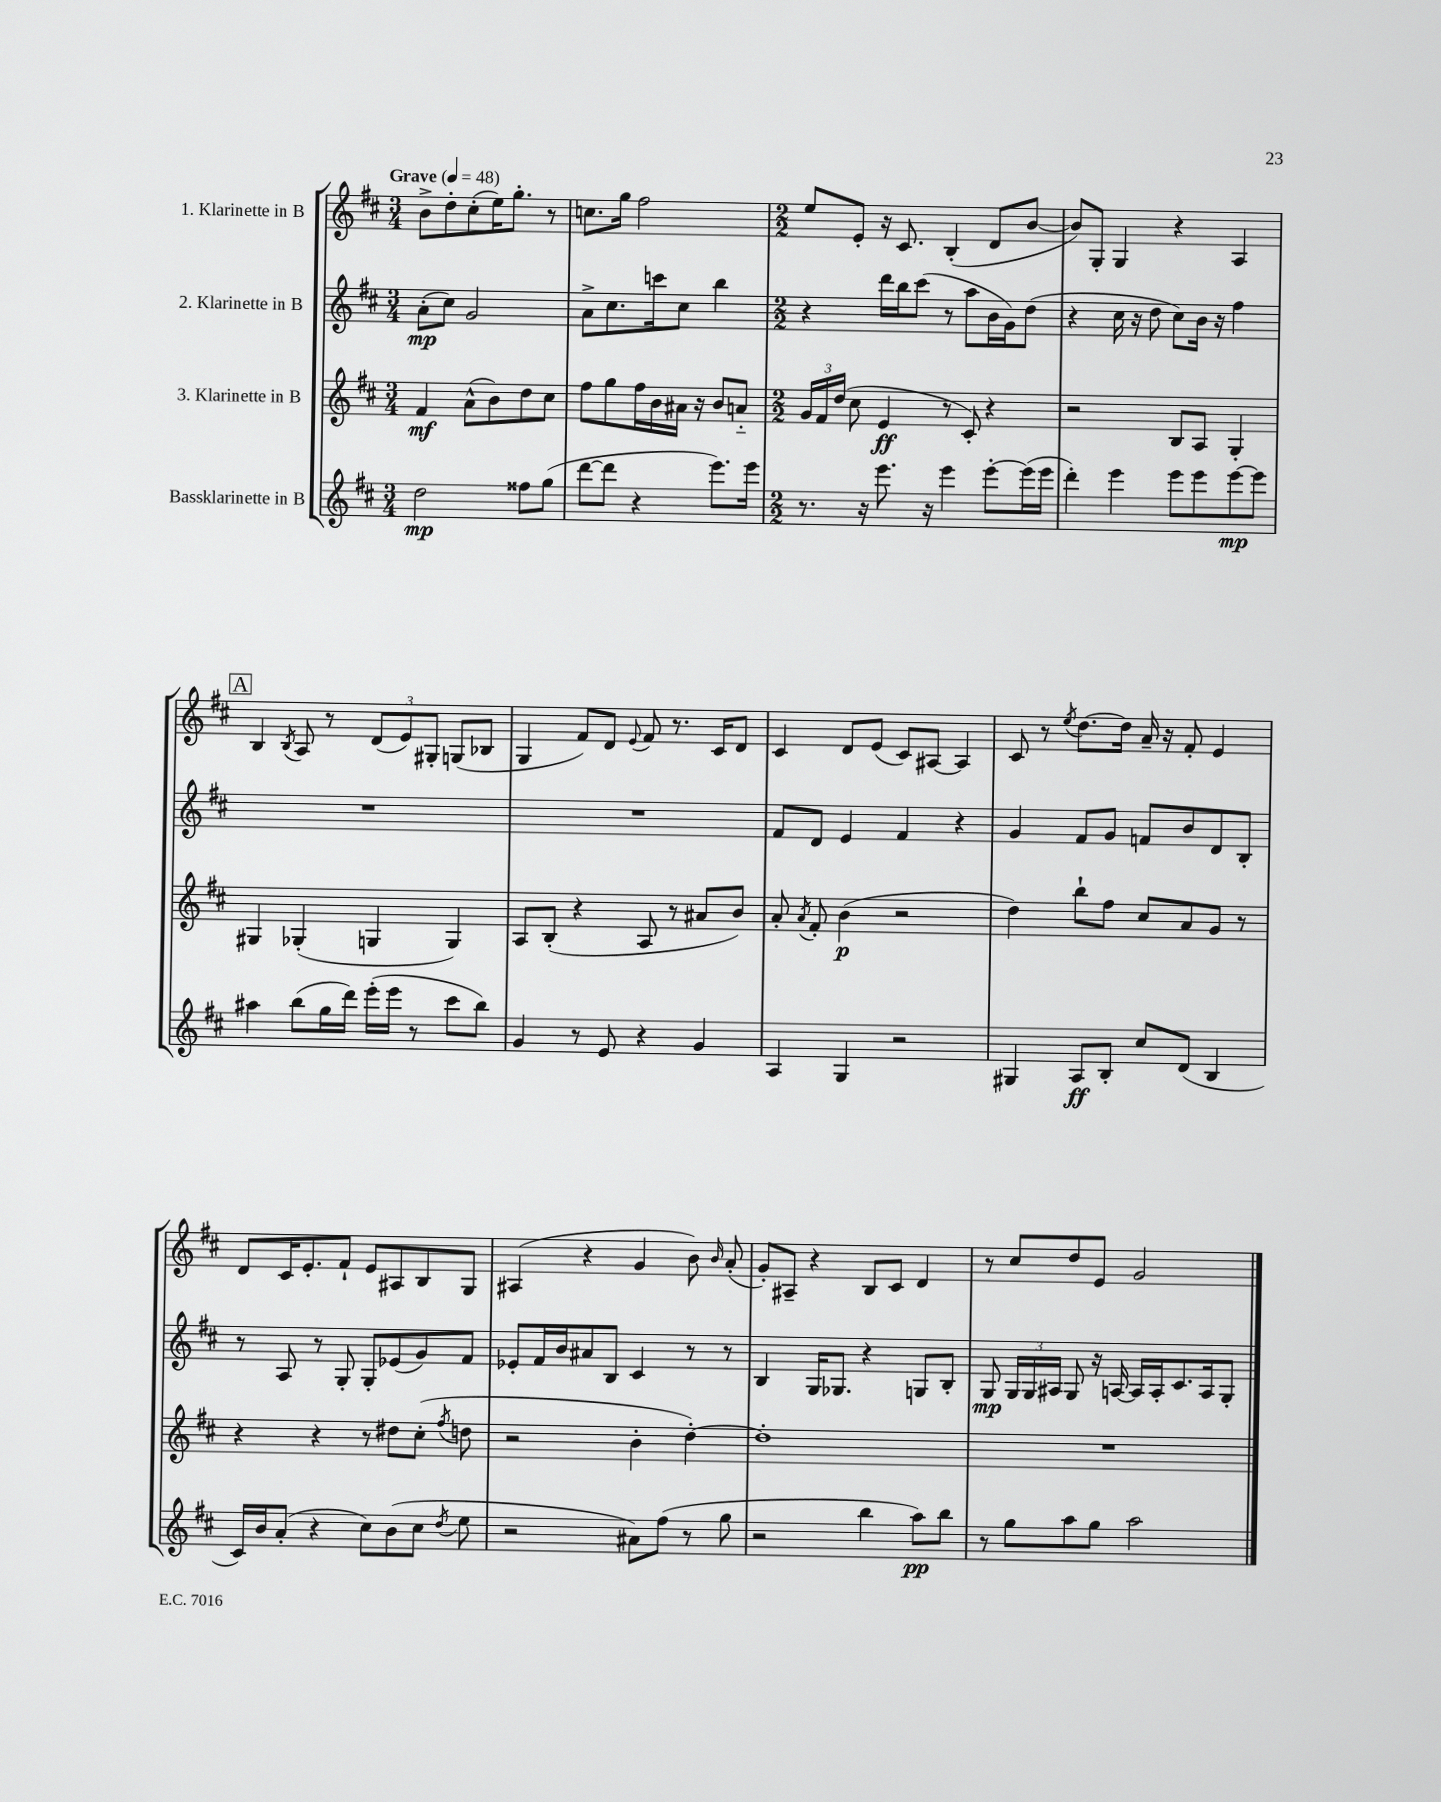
<<
\new StaffGroup <<
\new Staff = "s0" \with { instrumentName = "1. Klarinette in B" } {
    \clef treble \key d \major \numericTimeSignature \time 3/4 \tempo "Grave" 4 = 48
    \autoBeamOff b'8[-> d''8-. cis''8-.( e''16) g''8.]-. r8 |
    c''8.[ g''16] fis''2 |
    \numericTimeSignature \time 2/2 e''8[ e'8]-. r16 cis'8. b4-.( d'8[ b'8]~ |
    b'8[) g8]-. g4 r4 a4 |
    \mark \markup { \box "A" } b4 \acciaccatura { b8 } a8 r8 \tuplet 3/2 { d'8[( e'8) gis8]-. } g8[( bes8] |
    g4 fis'8[) d'8] \appoggiatura { e'8 } fis'8 r8. cis'16[ d'8] |
    cis'4 d'8[ e'8]( cis'8[) ais8]~ ais4 |
    cis'8 r8 \acciaccatura { e''8 } d''8.[~ d''16] a'16-- r16 fis'8-. e'4 |
    d'8[ cis'16 e'8.-. fis'8]-! e'8[ ais8 b8 g8] |
    ais4( r4 g'4 b'8) \grace { b'16 } a'8-.( |
    g'8[-.) ais8]-- r4 b8[ cis'8] d'4 |
    r8 cis''8[ d''8 e'8] g'2 \bar "|." |
}
\new Staff = "s1" \with { instrumentName = "2. Klarinette in B" } {
    \clef treble \key d \major \numericTimeSignature \time 3/4
    \autoBeamOff a'8[-.\mp( cis''8]) g'2 |
    a'8[-> cis''8. c'''16 cis''8] b''4 |
    \numericTimeSignature \time 2/2 r4 d'''16[ b''16 cis'''8]( r8 a''8[ b'16 g'16) d''8]( |
    r4 cis''16 r16 d''8 cis''8[) b'16] r16 fis''4 |
    \mark \markup { \box "A" } R1 |
    R1 |
    fis'8[ d'8] e'4 fis'4 r4 |
    g'4 fis'8[ g'8] f'8[ b'8 d'8 b8]-. |
    r8 a8 r8 g8-. g8[-. ees'8( g'8) fis'8] |
    ees'8[-. fis'16 b'16 ais'8 b8] cis'4 r8 r8 |
    b4 g16[ ges8.] r4 g8[ b8]-. |
    g8\mp \tuplet 3/2 { g16[ g16 ais16] } g8 r16 a16~ a16[ a16-. cis'8. a16 g8]-. \bar "|." |
}
\new Staff = "s2" \with { instrumentName = "3. Klarinette in B" } {
    \clef treble \key d \major \numericTimeSignature \time 3/4
    \autoBeamOff fis'4\mf a'8[-^( b'8) d''8 cis''8] |
    fis''8[ g''8 fis''16 b'16 ais'16] r16 b'8[ a'8]-_ |
    \numericTimeSignature \time 2/2 \tuplet 3/2 { g'16[ fis'16 d''16]( } cis''8 e'4\ff r8 cis'8-.) r4 |
    r2 b8[ a8] g4-. |
    \mark \markup { \box "A" } gis4 ges4-.( g4 g4) |
    a8[ b8]-.( r4 a8 r8 ais'8[ b'8]) |
    a'8-. \acciaccatura { a'8 } fis'8-. b'4\p( r2 |
    d''4) b''8[-! fis''8] cis''8[ a'8 g'8] r8 |
    r4 r4 r8 dis''8[ cis''8]-.( \acciaccatura { fis''8 } d''8 |
    r2 b'4-. d''4~-.) |
    d''1-. |
    R1 \bar "|." |
}
\new Staff = "s3" \with { instrumentName = "Bassklarinette in B" } {
    \clef treble \key d \major \numericTimeSignature \time 3/4
    \autoBeamOff d''2\mp fisis''8[ g''8]( |
    d'''8[~ d'''8] r4 e'''8.[) e'''16] |
    \numericTimeSignature \time 2/2 r8. r16 e'''8. r16 e'''4 e'''8[~-. e'''16( e'''16] |
    d'''4-.) e'''4 e'''8[ e'''8 e'''8~\mp e'''8] |
    \mark \markup { \box "A" } ais''4 b''8[( g''16 d'''16]) e'''16[-.( e'''16] r8 cis'''8[ b''8]) |
    g'4 r8 e'8 r4 g'4 |
    a4 g4 r2 |
    gis4 a8[\ff b8]-. cis''8[ d'8]( b4 |
    cis'16[) b'16 a'8]-.( r4 cis''8[) b'8( cis''8] \acciaccatura { d''8 } e''8 |
    r2 ais'8[) fis''8]( r8 g''8 |
    r2 b''4 a''8[\pp) b''8] |
    r8 g''8[ a''8 g''8] a''2 \bar "|." |
}
>>
>>
\layout { \context { \Score \remove "Bar_number_engraver" } }
